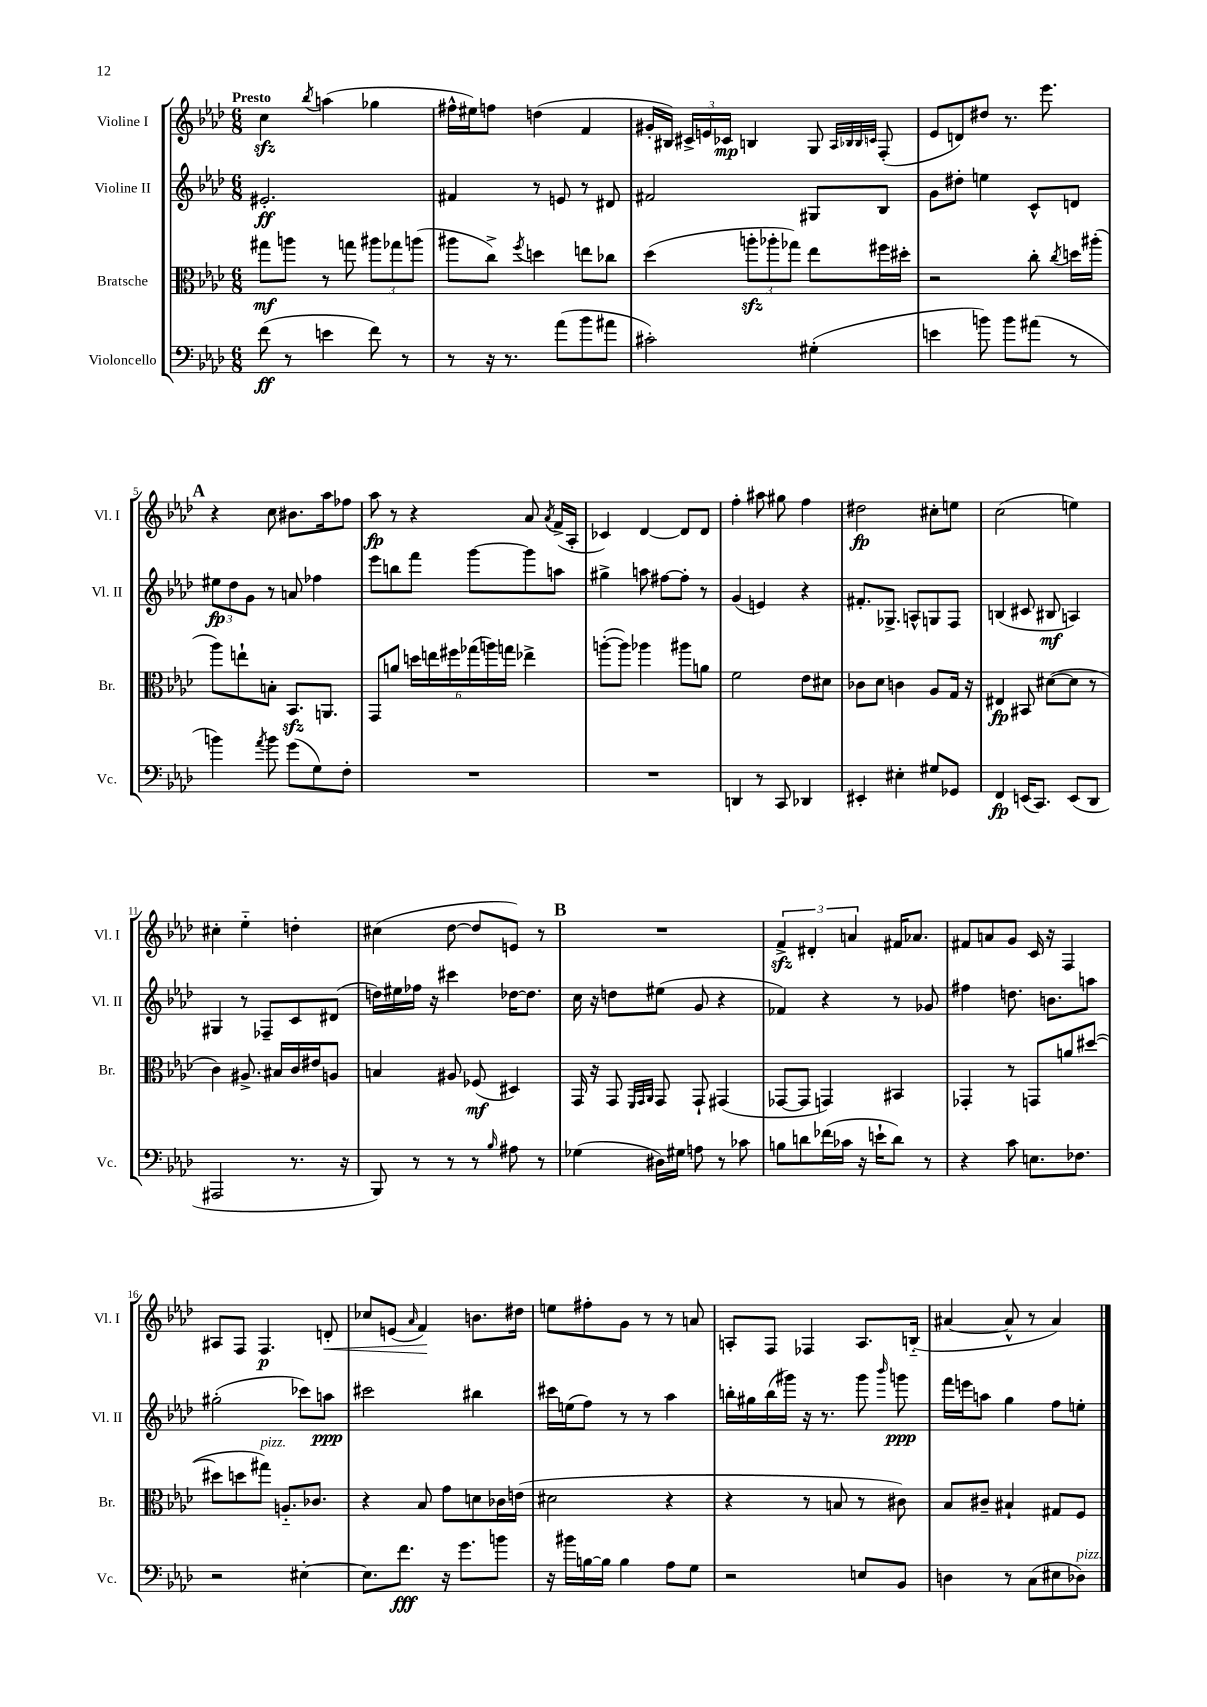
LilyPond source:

<<
\new StaffGroup <<
\new Staff = "s0" \with { instrumentName = "Violine I" shortInstrumentName = "Vl. I" } {
    \clef treble \key aes \major \numericTimeSignature \time 6/8 \tempo "Presto"
    \autoBeamOff c''4\sfz \acciaccatura { bes''8 } a''4( ges''4 |
    fis''16[-^ eis''16) f''8] d''4( f'4 |
    gis'16[-. bis16]) \tuplet 3/2 { cis'16[-> e'16 ces'16]\mp } b4 g8 \grace { aes32[ bes32 bes32 c'32] } f8-.( |
    ees'8[ d'8) dis''8] r8. ees'''8. |
    \mark \markup { \bold "A" } r4 c''8 bis'8.[ aes''16 fes''8] |
    aes''8\fp r8 r4 aes'8 \acciaccatura { aes'8 } f'16[->( aes16]-. |
    ces'4) des'4~ des'8[ des'8] |
    f''4-. ais''8 gis''8 f''4 |
    dis''2\fp cis''8[-. e''8] |
    c''2( e''4) |
    cis''4-. ees''4-_ d''4-. |
    cis''4( des''8~ des''8[ e'8]) r8 |
    \mark \markup { \bold "B" } R2. |
    \tuplet 3/2 { f'4->\sfz dis'4-. a'4 } fis'16[ aes'8.] |
    fis'8[ a'8 g'8] c'16 r16 f4 |
    ais8[ f8] f4.\p d'8-.\< |
    ces''8[ e'8]( \grace { aes'16 } f'4\!) b'8.[ dis''16] |
    e''8[ fis''8-. g'8] r8 r8 a'8 |
    a8[-. f8] fes4 a8.[ b16]-_( |
    ais'4~ ais'8-^ r8 ais'4) \bar "|." |
}
\new Staff = "s1" \with { instrumentName = "Violine II" shortInstrumentName = "Vl. II" } {
    \clef treble \key aes \major \numericTimeSignature \time 6/8
    \autoBeamOff eis'2.-.\ff |
    fis'4 r8 e'8 r8 dis'8 |
    fis'2 gis8[ bes8] |
    g'8[ dis''8]-. e''4 c'8[-^ d'8] |
    \mark \markup { \bold "A" } \tuplet 3/2 { eis''8[\fp des''8 g'8] } r8 a'8 fes''4 |
    ees'''8[ b''8 f'''8] g'''8[~ g'''8 a''8] |
    gis''4-> a''8 fis''8[~ fis''8]-. r8 |
    g'4( e'4) r4 |
    fis'8.[-. ges8.]-> a8[-^ g8 f8] |
    b4( cis'8 bis8\mf a4) |
    gis4 r8 fes8[-- c'8 dis'8]( |
    d''16[) eis''16 fes''16] r16 cis'''4 des''16[~ des''8.] |
    \mark \markup { \bold "B" } c''16 r16 d''8[ eis''8]( g'8 r4 |
    fes'4) r4 r8 ges'8 |
    fis''4 d''8. b'8.[ a''8] |
    gis''2-.( ces'''8[) a''8]\ppp |
    cis'''2 bis''4 |
    cis'''16[ e''16( f''8]) r8 r8 aes''4 |
    b''16[-. gis''16 b''16( gis'''16]) r16 r8. gis'''8 \grace { bes'''16 } g'''8\ppp |
    f'''16[ e'''16 a''8] g''4 f''8[ e''8]-. \bar "|." |
}
\new Staff = "s2" \with { instrumentName = "Bratsche" shortInstrumentName = "Br." } {
    \clef alto \key aes \major \numericTimeSignature \time 6/8
    \autoBeamOff gis''8[\mf a''8] r8 g''8 \tuplet 3/2 { ais''8[ ges''8 a''8]( } |
    ais''8[ c''8]->) \acciaccatura { f''8 } d''4 e''8[ ces''8] |
    des''4( \tuplet 3/2 { a''8[-.\sfz aes''8-. ges''8]) } ees''8[ fis''16 dis''16]-. |
    r2 c''8-. \acciaccatura { c''8 } d''16[ ais''16]-.( |
    \mark \markup { \bold "A" } aes''8[) e''8-! b8]-. bes,8.[\sfz a,8.] |
    g,8[ a'8] \tuplet 6/4 { d''16[ e''16 fis''16 ges''16( a''16) g''16] } ees''4-> |
    a''8[~-.( a''8]) aes''4 ais''8[ a'8] |
    f'2 ees'8[ dis'8] |
    ces'8[ des'8] c'4 aes8[ g16] r16 |
    eis4\fp bis,8 dis'8[~( dis'8] r8 |
    c'4) ais8.-> bis16[ c'16 eis'16 a8] |
    b4 ais8 fes8\mf( dis4) |
    \mark \markup { \bold "B" } g,16 r16 g,8 \grace { f,32[ g,32 aes,32] } g,8 g,8-! gis,4( |
    ges,8[~ ges,8] g,4) bis,4 |
    ges,4-. r8 g,8[ a'8 dis''8]~( |
    dis''8[ d''8 gis''8]^\markup { \italic "pizz." }) a8.[-_ ces'8.] |
    r4 bes8 g'8[ d'8 ces'16 e'16]( |
    dis'2 r4 |
    r4 r8 b8 r8 cis'8) |
    bes8[ cis'8]-- bis4-! gis8[ f8] \bar "|." |
}
\new Staff = "s3" \with { instrumentName = "Violoncello" shortInstrumentName = "Vc." } {
    \clef bass \key aes \major \numericTimeSignature \time 6/8
    \autoBeamOff f'8\ff( r8 e'4 f'8) r8 |
    r8 r16 r8. aes'8[( bes'8 ais'8] |
    cis'2-.) gis4-.( |
    e'4 b'8) b'8[ ais'8]( r8 |
    \mark \markup { \bold "A" } b'4) \acciaccatura { aes'8 } b'8 g'8[( g8) f8]-. |
    R2. |
    R2. |
    d,4 r8 c,8 des,4 |
    eis,4-. eis4-. gis8[ ges,8] |
    f,4\fp e,16[( c,8.]) e,8[( des,8] |
    ais,,2 r8. r16 |
    bes,,8) r8 r8 r8 \grace { bes16 } ais8 r8 |
    \mark \markup { \bold "B" } ges4( dis16[) gis16] a8 r8 ces'8 |
    b8[ d'8 fes'16( ces'16] r16 e'16[-! d'8]) r8 |
    r4 c'8 e8.[ fes8.] |
    r2 eis4~-. |
    eis8.[ f'8.]\fff r16 g'8.[ b'8] |
    r16 bis'16[ b16~ b16] b4 aes8[ g8] |
    r2 e8[ bes,8] |
    d4 r8 c8[( eis8 des8]^\markup { \italic "pizz." }) \bar "|." |
}
>>
>>
